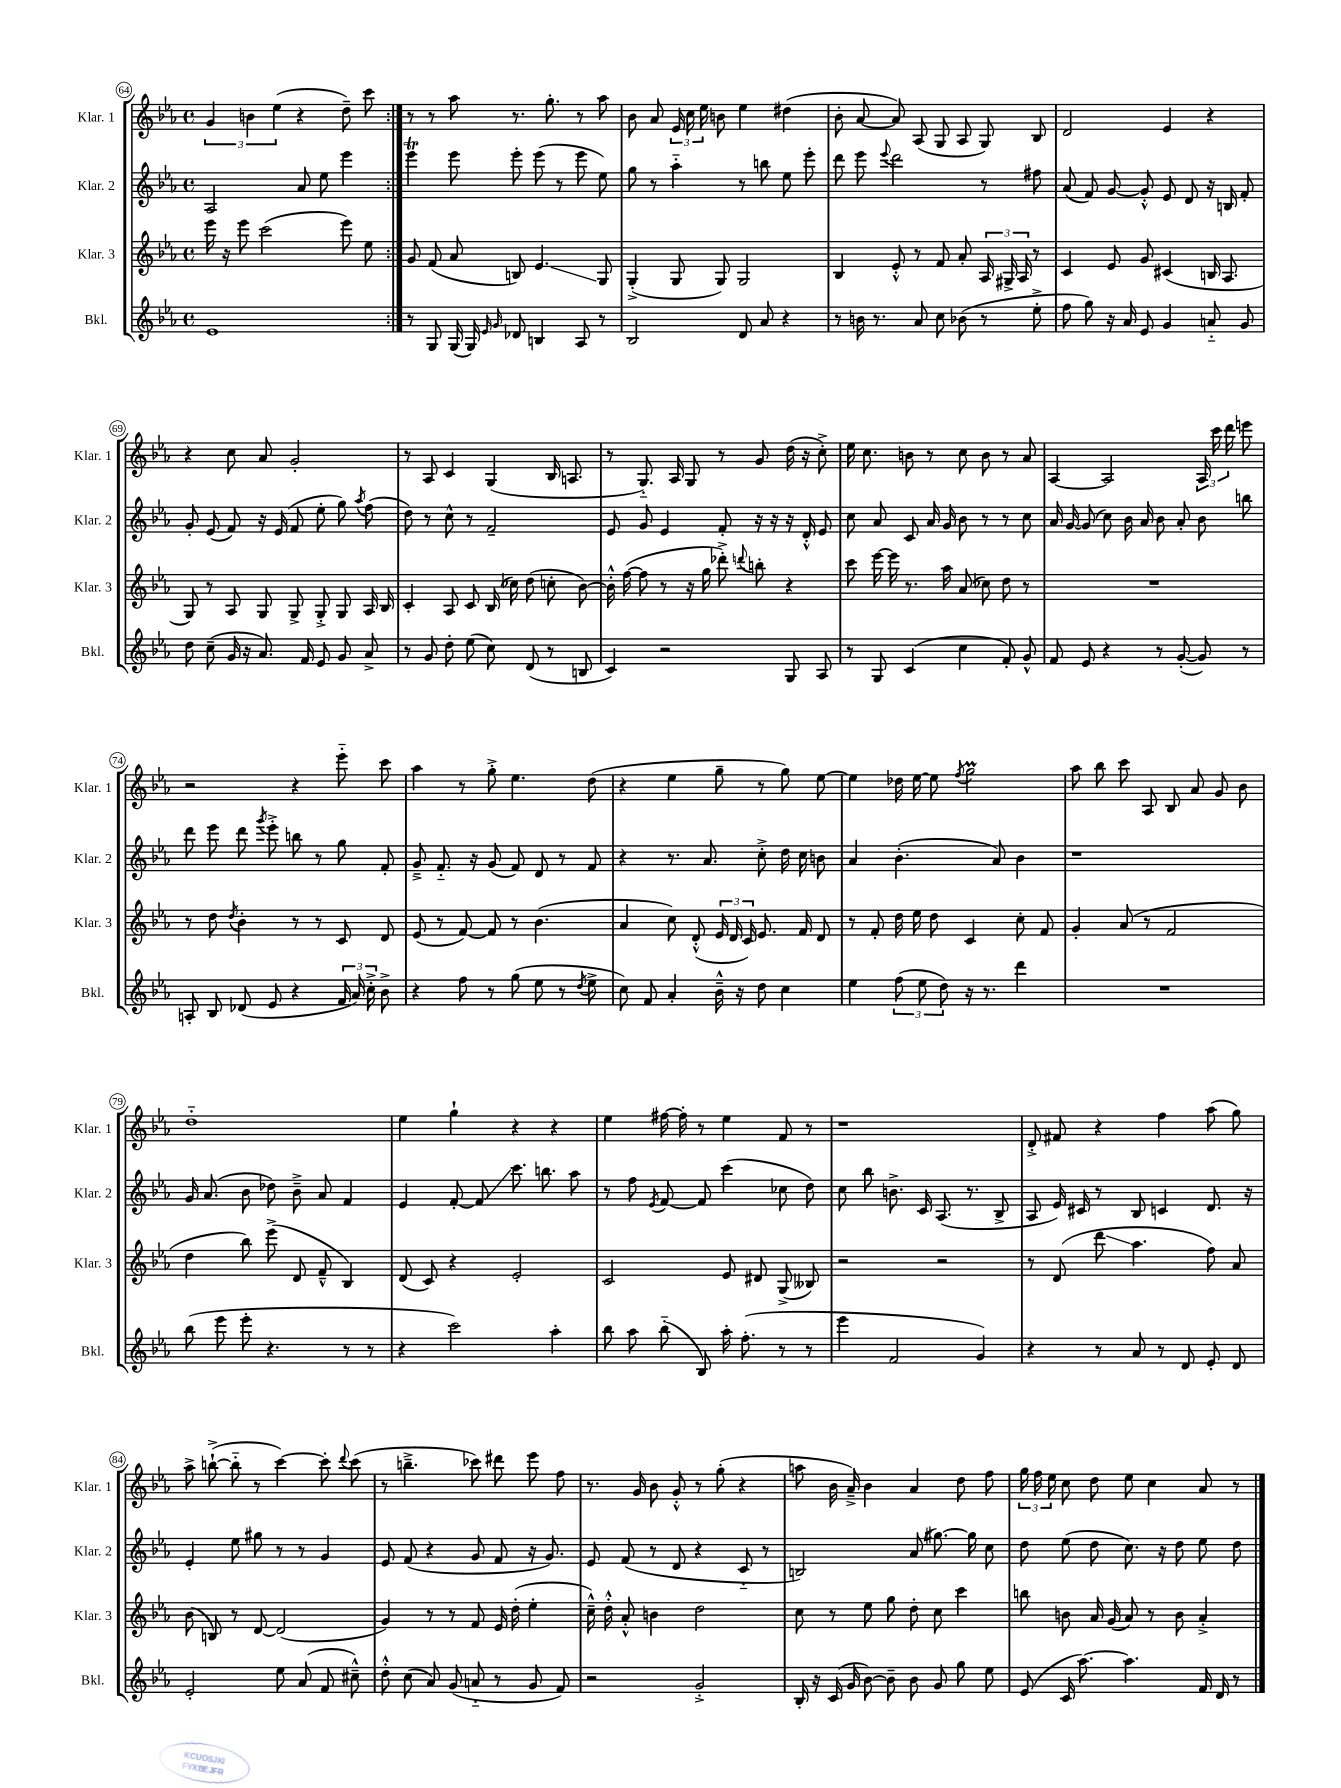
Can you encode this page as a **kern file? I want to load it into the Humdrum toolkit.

**kern	**kern	**kern	**kern
*staff4	*staff3	*staff2	*staff1
*clefG2	*clefG2	*clefG2	*clefG2
*k[b-e-a-]	*k[b-e-a-]	*k[b-e-a-]	*k[b-e-a-]
*M4/4	*M4/4	*M4/4	*M4/4
*met(c)	*met(c)	*met(c)	*met(c)
1e-	16eee-	2A-	6g
.	16r	.	.
.	8eee-	.	.
.	.	.	6b
.	(2ccc	.	.
.	.	.	(6ee-
.	.	8a-	4r
.	.	8ee-	.
.	8eee-)	4eee-	8dd~)
.	8ee-	.	8ccc
=:|!	=:|!	=:|!	=:|!
8r	8g	4eee-	8r
8G	(8f	.	8r
(16G	8a-	8eee-	8aa-
16G)	.	.	.
16qqe-	.	.	.
16qqg	.	.	.
8d-	8B)	8eee-'	8.r
4B	4.e-	(8eee-	.
.	.	.	8.gg'
.	.	8r	.
8A-	.	8eee-	8r
8r	8G	8ee-)	8aa-
=	=	=	=
2B-	(4G'^	8gg	8b-
.	.	8r	8a-
.	8G	4aa-'~	24e-
.	.	.	24cc
.	.	.	24ee-
.	8G)	.	8b
8d	2G	8r	4ee-
8a-	.	8bb	.
4r	.	8ee-	(4dd#
.	.	8eee-'	.
=	=	=	=
8r	4B-	8ddd	8b-'
16b	.	8eee-	[8a-
8.r	.	.	.
.	.	8qqeee-	.
.	8e-'^^	2ddd	8a-])
8a-	8r	.	(8A-
8cc	8f	.	8G
(8b-	8a-'	.	8A-
8r	24A-	8r	8G)
.	24G#^	.	.
.	24A-	.	.
8ee-'^	8r	8ff#	8B-
=	=	=	=
8ff	4c	(8a-	2d
8gg)	.	8f)	.
16r	8e-	[8g	.
16a-	.	.	.
8e-	8g	8g'^^]	.
4g	(4c#	8e-	4e-
.	.	8d	.
8a'~	16B	16r	4r
.	8.A-	16B	.
8g	.	8f'	.
=	=	=	=
8dd	8G)	8g'	4r
(8cc~	8r	(8e-	.
16g	8A-	8f)	8cc
16r	.	.	.
8.a-)	8G	16r	8a-
.	.	(16e-	.
.	8G^	8f	2g'
16f	.	.	.
8e-	8G'^	8ee-'	.
8g	8G	8gg)	.
.	.	8qaa-	.
8a-^	16A-	(8ff	.
.	16B-	.	.
=	=	=	=
8r	4c'	8dd)	8r
8g	.	8r	8A-
8dd'	8A-	8cc^^	4c
(8ee-	8c	8r	.
8cc)	(16B-	2f~	(4G
.	16cc-)	.	.
(8d	(8dd	.	.
8r	8cc'	.	16B-
.	.	.	8.A
8B	[8b-)	.	.
=	=	=	=
4c)	16b-'^^]	8e-	8r
.	([16ff	.	.
.	8ff]	8g	8.G'~)
2r	8r	4e-	.
.	.	.	16A-
.	16r	.	8G
.	16gg	.	.
.	8ddd-'^)	8f'	8r
.	8qqddd	.	.
.	8bb'	16r	8g
.	.	16r	.
8G	4r	16r	(16dd
.	.	16d'^^	16r
8A-	.	8e-	8cc'^)
=	=	=	=
8r	8ccc	8cc	16ee-
.	.	.	8.cc
8G	[16eee-	8a-	.
.	16eee-]	.	.
(4c	8.r	8c	8b
.	.	16a-	8r
.	16aa-	16g	.
4cc	(8a-	8b-	8cc
.	8cc-)	8r	8b
8f')	8dd	8r	8r
8g^^	8r	8cc	8a-
=	=	=	=
8f	1r	16a-	[4A-
.	.	[16g	.
8e-	.	(8g]	.
4r	.	8cc)	2A-]
.	.	16b-	.
.	.	16a-	.
8r	.	8b-	.
([8g'	.	8a-'	.
8g])	.	8b-	24A-
.	.	.	24ccc
.	.	.	24ddd
8r	.	8bb	8eee
=	=	=	=
8A'	8r	8ddd	2r
8B-	8dd	8eee-	.
.	8qdd	.	.
(8d-	4b-'	8ddd	.
.	.	8qggg	.
8e-	.	8eee-'^	.
4r	8r	8bb	4r
.	8r	8r	.
24f	8c	8gg	8eee-'~
24a-)	.	.	.
24cc'^	.	.	.
8b-^	8d	8f'	8ccc
=	=	=	=
4r	(8e-	8g~^	4aa-
.	8r	8.f'~	.
8ff	[8f)	.	8r
.	.	16r	.
8r	8f]	(8g	8gg'^
(8gg	8r	8f)	4.ee-
8ee-	(4.b-	8d	.
8r	.	8r	.
8qdd	.	.	.
8ee-^	.	8f	(8dd
=	=	=	=
8cc)	4a-	4r	4r
8f	.	.	.
4a-'	8cc)	8.r	4ee-
.	(8d'^^	.	.
.	.	8.a-	.
16b-~^^	24e-	.	8gg~
.	24d	.	.
16r	.	.	.
.	24c)	.	.
8dd	8.e-	8cc'^	8r
4cc	.	16dd	8gg)
.	16f	16cc	.
.	8d	8b	[8ee-
=	=	=	=
4ee-	8r	4a-	4ee-]
.	8f'	.	.
(12ff	16dd	(4.b-'	16dd-
.	16ee-	.	[16ee-
12ee-	.	.	.
.	8dd	.	8ee-]
12dd)	.	.	.
.	.	.	8qff
16r	4c	.	2gg
8.r	.	.	.
.	.	8a-)	.
4ddd	8cc'	4b-	.
.	8f	.	.
=	=	=	=
1r	4g'	1r	8aa-
.	.	.	8bb-
.	(8a-	.	8ccc
.	8r	.	8A-
.	2f	.	8B-
.	.	.	8a-
.	.	.	8g
.	.	.	8b-
=	=	=	=
(8bb-	4dd	16g	1dd'~
.	.	(8.a-	.
8eee-	.	.	.
8eee-'	8bb-)	8b-	.
4.r	(8eee-^	8dd-)	.
.	8d	8b-~^	.
.	8f~^^	8a-	.
8r	4B-)	4f	.
8r	.	.	.
=	=	=	=
4r	(8d	4e-	4ee-
.	8c)	.	.
2ccc)	4r	[8f'	4gg`
.	.	8f]	.
.	2e-'	8.ccc	4r
.	.	8.bb	.
4aa-'	.	.	4r
.	.	8aa-	.
=	=	=	=
8bb-	2c	8r	4ee-
8aa-	.	8ff	.
.	.	8qe-	.
(8bb-'~	.	[8f	[16ff#
.	.	.	16ff#']
8B-)	.	8f]	8r
16aa-'	8e-	(4ccc	4ee-
(8.ff'	.	.	.
.	8d#	.	.
8r	(8G^	8cc-	8f
8r	8B--)	8dd)	8r
=	=	=	=
4eee-	2r	8cc	1r
.	.	8bb-	.
2f	.	8.b^	.
.	.	16c	.
.	2r	(8.A-	.
.	.	8.r	.
4g)	.	.	.
.	.	8B-^	.
=	=	=	=
4r	8r	8A-	8d'^
.	(8d	16e-)	8f#
.	.	16c#	.
8r	8ddd	8r	4r
8a-	4.aa-	8B-	.
8r	.	4c	4ff
8d	.	.	.
8e-'	8ff)	8.d	(8aa-
8d	8a-	.	8gg)
.	.	16r	.
=	=	=	=
2e-'	(8b-	4e-'	8aa-^
.	8B)	.	([8bb`^
.	8r	8ee-	8bb'~]
.	[8d	8gg#	8r
8ee-	(2d]	8r	[4ccc)
(8a-	.	8r	.
8f	.	4g	8ccc']
.	.	.	8qqddd
8cc#~^^)	.	.	(8ccc
=	=	=	=
8dd'^^	4g)	8e-	8r
(8cc	.	(8f	4.bb~^
8a-)	8r	4r	.
(8g	8r	.	.
8a'~	8f	8g	8ccc-)
8r	16e-	8f	8ddd#
.	(16dd'	.	.
8g	4ee-'	16r	8eee-
.	.	8.g)	.
8f)	.	.	8ff
=	=	=	=
2r	16cc~^^)	8e-	8.r
.	16dd'^^	.	.
.	8a-'^^	(8f	.
.	.	.	16g
.	4b	8r	8b-
.	.	8d	8g'^^
2g'^	2dd	4r	8r
.	.	.	(8gg'
.	.	8c'~	4r
.	.	8r	.
=	=	=	=
16B-'	8cc	2B)	8aa
16r	.	.	.
(16c	8r	.	16b-
16g	.	.	16a-~^)
[8b-)	8ee-	.	4b-
8b-~]	8gg	.	.
8b-	8dd'	(8a-	4a-
8g	8cc	[8.gg#)	.
8gg	4ccc	.	8dd
.	.	16gg#]	.
8ee-	.	8cc	8ff
=	=	=	=
(8e-	8bb	8dd	24gg
.	.	.	24ff
.	.	.	24ee-
16c	8b	(8ee-	8cc
[8.aa-)	.	.	.
.	16a-	8dd	8dd
.	(16g	.	.
4.aa-]	8a-)	8.cc)	8ee-
.	8r	.	4cc
.	.	16r	.
.	8b	8dd	.
16f	4a-'^	8ee-	8a-
16d	.	.	.
8r	.	8dd	8r
==	==	==	==
*-	*-	*-	*-
